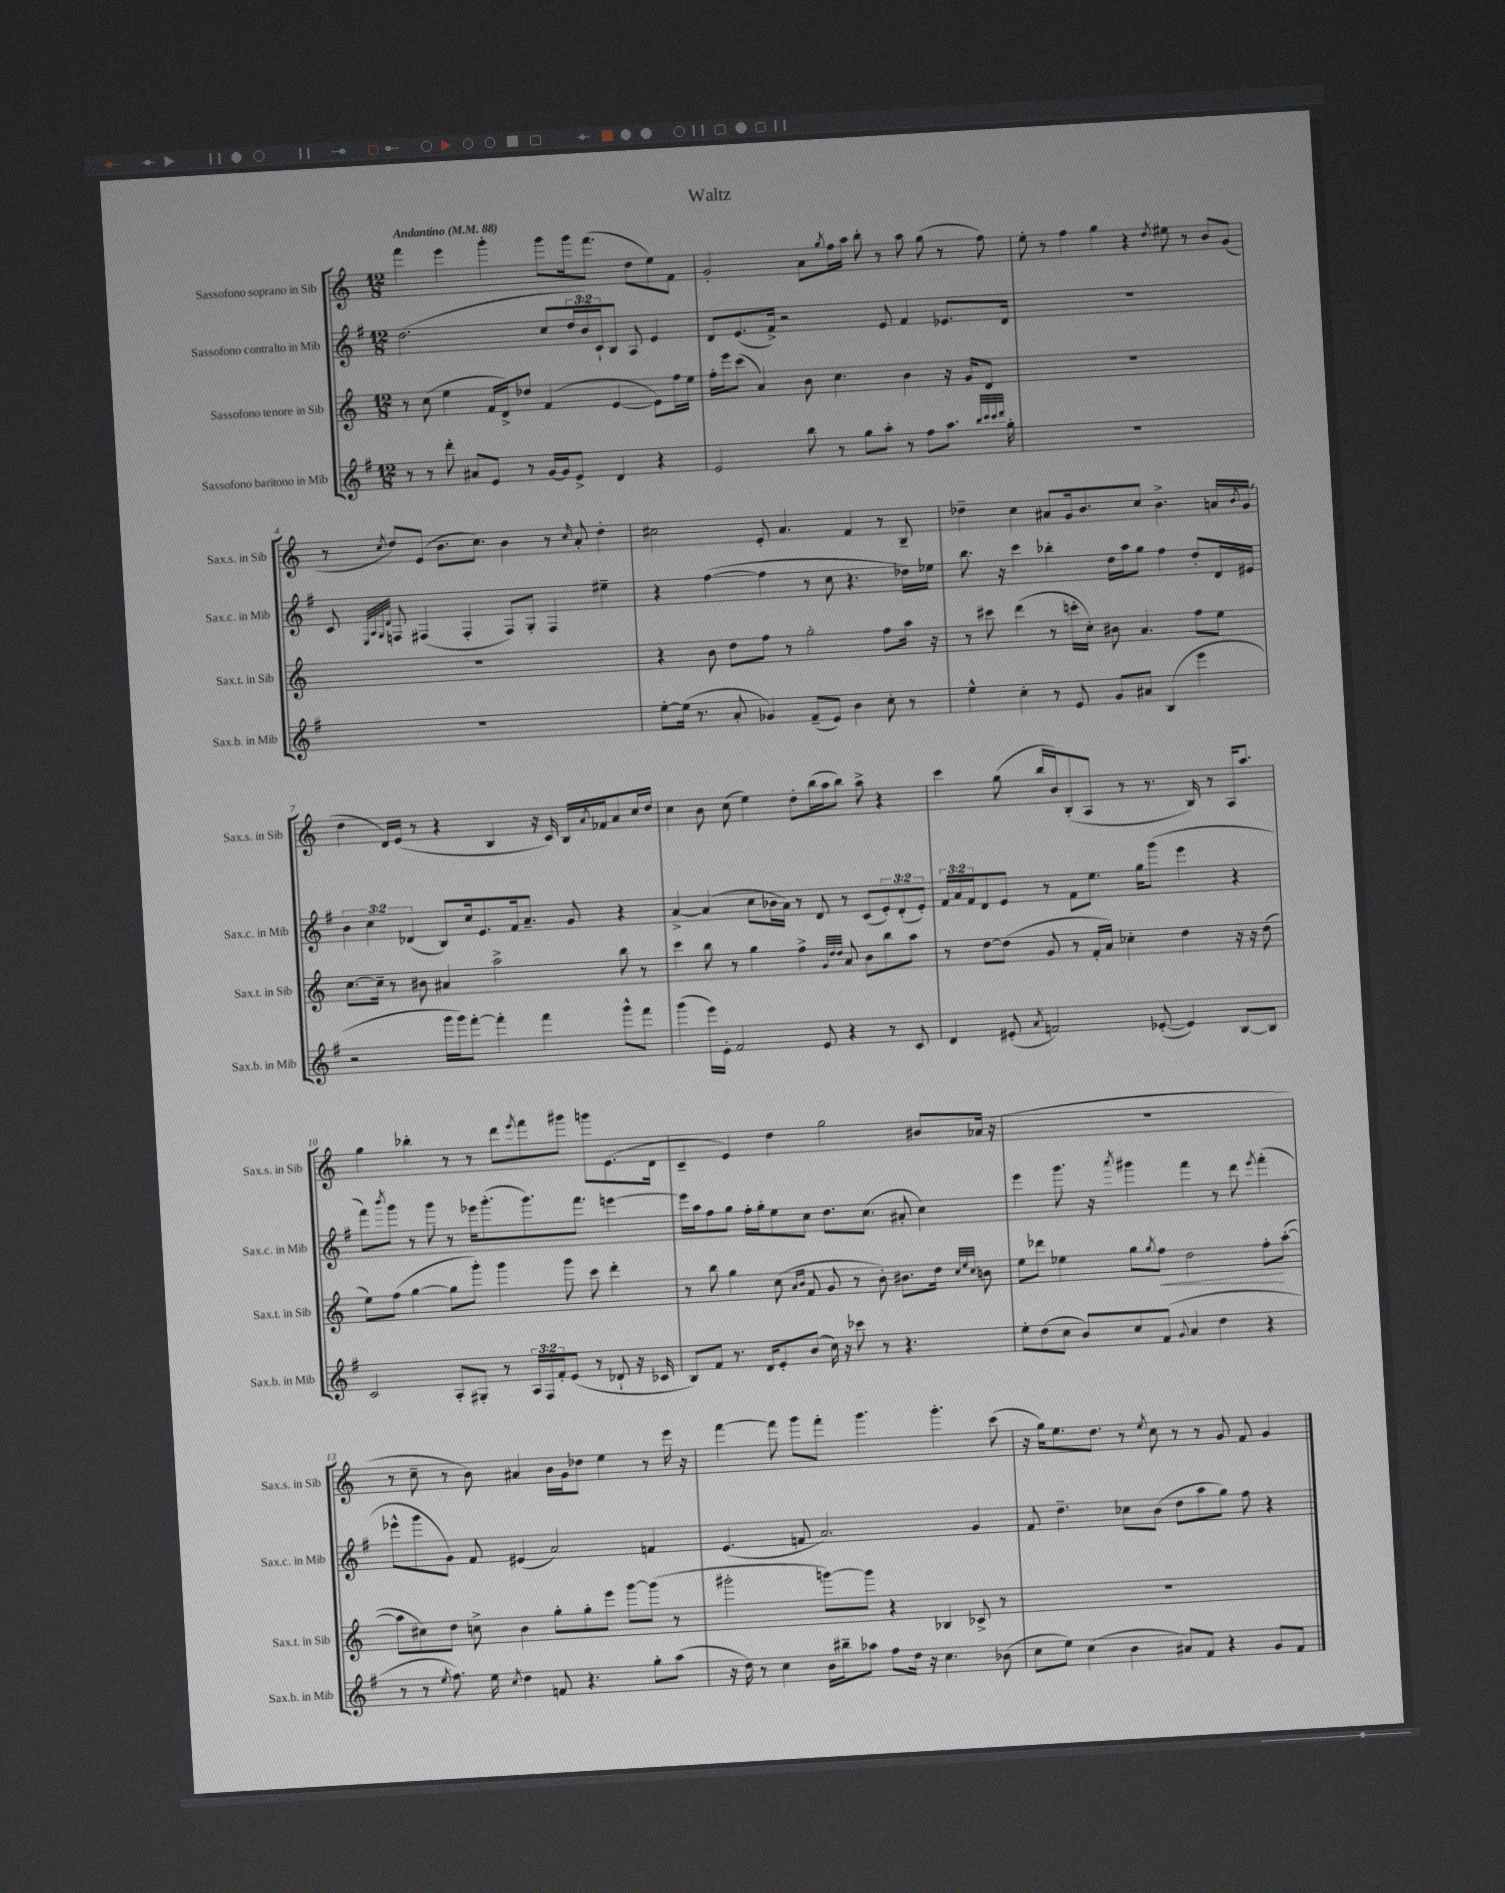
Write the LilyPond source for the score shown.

\header { title = "Waltz" }
<<
\new StaffGroup <<
\new Staff = "s0" \with { instrumentName = "Sassofono soprano in Sib" shortInstrumentName = "Sax.s. in Sib" } {
    \clef treble \key c \major \numericTimeSignature \time 12/8 \tempo "Andantino" 4 = 88
    f'''4 e'''4 g'''4-. g'''8 g'''16 f'''8.( d''8 e''8) f'8 |
    g'2-. a'8 \acciaccatura { g''8 } f''16 a''16 b''8-. r8 a''8 g''8( r8 f''8) |
    e''8-. r8 f''4 g''4 r4 \acciaccatura { d''8 } eis''8 r8 b'8 g'8( |
    r8 \acciaccatura { c''8 } d''8) e'8( b'8. c''8.) b'4 r8 \grace { c''16 } a'8-. d''4-. |
    cis''2 e'8-. a'4. f'4 r8 b8-- |
    des''4-- c''4 ais'8 g'16 b'8. c''8 b'4.-> a'16 \acciaccatura { b'8 } g'16( |
    d''4 d'16) e'16( r8 r4 b4 r16 c'16) b16 \acciaccatura { a'8 } fes'16 a'8 c''16 d''16 |
    c''4 b'8 c''8( e''4) d''8-. b''16( a''16 b''8) a''8-> r4 |
    c'''4 g''8( b''16 b'16) b8-.( a8 r8 r8. b16) r8 a16 a''8. |
    g''4 bes''4-. r8 r8 d'''8 \acciaccatura { e'''8 } f'''8 gis'''8 g'''8 e'8.( d'16 |
    c'4-- e'4) d''4 g''2 bis'8 aes'16( r16 |
    R1. |
    r8 c''8-- r8 b'8) ais'4 b'16 g'16 des''8 e''4 r8 e'''16 r16 |
    f'''4~ f'''8 g'''8 f'''8-. g'''4. g'''4.-. c'''8( |
    r16 g''16) e''8. d''8. r8 \acciaccatura { e''8 } c''8 r8 r8 g'8 f'8 g'4 \bar "|." |
}
\new Staff = "s1" \with { instrumentName = "Sassofono contralto in Mib" shortInstrumentName = "Sax.c. in Mib" } {
    \clef treble \key g \major \numericTimeSignature \time 12/8 \override Staff.TupletNumber.text = #tuplet-number::calc-fraction-text
    d''2.( c''8 \tuplet 3/2 { d''16 b'16) c'16-! } b8 a8 e'4 |
    d'8 e'8.( fis'16->) r2 e'8 fis'4 ees'8. d'16 |
    R1. |
    c'8 \grace { e32 a32 g32 d'32 } f8 fis4( fis4-. fis8) g8-. fis4 eis''4-- |
    r4 fis''4~( fis''4 r8 c''8 r4. des''16) ees''16 |
    b''8. r16 c'''4 bes''4-. d''16 a''16 g''8 fis''4 d''8-. d'16 eis'16 |
    \tuplet 3/2 { b'4 c''4 des'4( } b8) c''16 e'8. fis'16 a'8.-- g'8 r4 |
    a'4~-> a'4( c''8 bes'16 a'16) r8 d'8 r8 c'8( \tuplet 3/2 { e'8-.) d'8-.( e'8-.) } |
    \tuplet 3/2 { fis'16 a'16 fis'16 } d'8 e'8 r8 fis'8 e''8. g''16 g'''8( e'''4 r4 |
    fis'''8) \acciaccatura { b'''8 } g'''8 r8 g'''8 r8 ees'''16 g'''8.-.( g'''8.) fis'''8. e'''4~ |
    e'''16 a''16 fis''8 g''8 fis''16-. g''16-. e''8 c''8 d''8. c''8.( ais'8-. c''4) |
    e'''4 g'''8. r16 \acciaccatura { a'''8 } gis'''4 fis'''4 r8 d'''8 \acciaccatura { e'''8 } fis'''4-.( |
    ees'''8-^ g'''8 g'8) fis'8 eis'4( a'2) f'4 |
    e'4.( f'8 a'2.) g'4 |
    fis'8 d''4.-- ces''8 b'8( d''8 a''8 g''8) fis''8 r4 \bar "|." |
}
\new Staff = "s2" \with { instrumentName = "Sassofono tenore in Sib" shortInstrumentName = "Sax.t. in Sib" } {
    \clef treble \key c \major \numericTimeSignature \time 12/8
    r8 c''8( e''4 f'16 d'16->) des''8 f'4( e'4~ e'8) f''16 e''16 |
    f''16-. e'''16 c'''8( a'4) b'8 c''4. b'4 r16 g'16 d'8 |
    R1. |
    R1. |
    r4 b'8 d''8 f''8 r8 g''2-. f''8 a''16 r16 |
    r8 cis'''8 d'''4( r8 c'''16-. c''16-.) bis'8 a'4. f''8 e''8 |
    c''8.~ c''16-- r8 bis'8 ais'4 a''2-> b''8 r8 |
    c'''4 b''8 r8 g''4 f''4-> \grace { g'32 d''32 d''32 } a'8 b'8 b''8 a''8 |
    r8 d''8~ d''8( g'8 r8 f'16-. a'16) ces''4-. d''4 r16 r16 d''8( |
    e''8) f''8( g''4~ g''8 g'''8-.) g'''4 g'''8 c'''8 d'''4-. |
    r8 b''8 g''4 c''8( \grace { a'16 b'16 } f'8 g'8 r8 b'8-.) bis'8. d''16 \grace { c''32 e''32 c''32 } b'8 |
    e''8 des'''8 ees''4 g''8 \acciaccatura { g''8 } f''8\< d''2 f''8-.\! a''8~-.( |
    a''8 cis''8) d''8 c''8-> b'4 g''8-. g''8-. e'''8 g'''8~ g'''8( r8 |
    gis'''2-. g'''8~) g'''8 r4 bes4 ces'8-> r8 |
    R1. \bar "|." |
}
\new Staff = "s3" \with { instrumentName = "Sassofono baritono in Mib" shortInstrumentName = "Sax.b. in Mib" } {
    \clef treble \key g \major \numericTimeSignature \time 12/8 \override Staff.TupletNumber.text = #tuplet-number::calc-fraction-text
    r8 r8 d'''8-. ais'8 e'8 r8 g'16~ g'16 e'8-> d'4 r4 |
    e'2 b''8 r8 g''8 a''8-. r8 fis''8 a''8. \grace { b''32 c'''32 c'''32 d'''32 } g''16-. |
    R1. |
    R1. |
    e''8~-. e''16( r8. a'8-. ges'4) fis'8--( e'8) b'4 c''8-. r8 |
    e''4-^ c''4-. r8 e'8 g'8 ais'8 b4( e'''4 |
    r2 g'''16 g'''16) fis'''8~-. fis'''4-. fis'''4 g'''8-^ fis'''8 |
    g'''4( e'''16) e'16-. fis'2 e'8 r4 r8 c'8 |
    d'4 eis'8-.( \acciaccatura { a'8 } f'2) ees'8~-.( ees'4) b8~ b8 |
    c'2 a8-. gis8-. r8 \tuplet 3/2 { a16 fis16 fis'16-. } e'8( r8 des'8-! r16 ces'16 |
    b8) fis'8 r8. d'16 e'8-. b'8( c''16) r16 ces'''8 r8 r4. |
    e''8-. d''8( c''8 b'8) c''8 fis'8( \appoggiatura { g'8 } a'4 d''4 r4 |
    r8 r8 \acciaccatura { e''8 } fis''8.) e''16 \acciaccatura { c''8 } d''4 f'8 r4. g''8-. a''8( |
    r16 d''16) r8 c''4 b'16 bis''16-- aes''8 fis''8 d''16 r16 c''4. bes'8( |
    c''8 e''8) c''4( b'4 ais'8) fis'8 r4 g'8 fis'8 \bar "|." |
}
>>
>>
